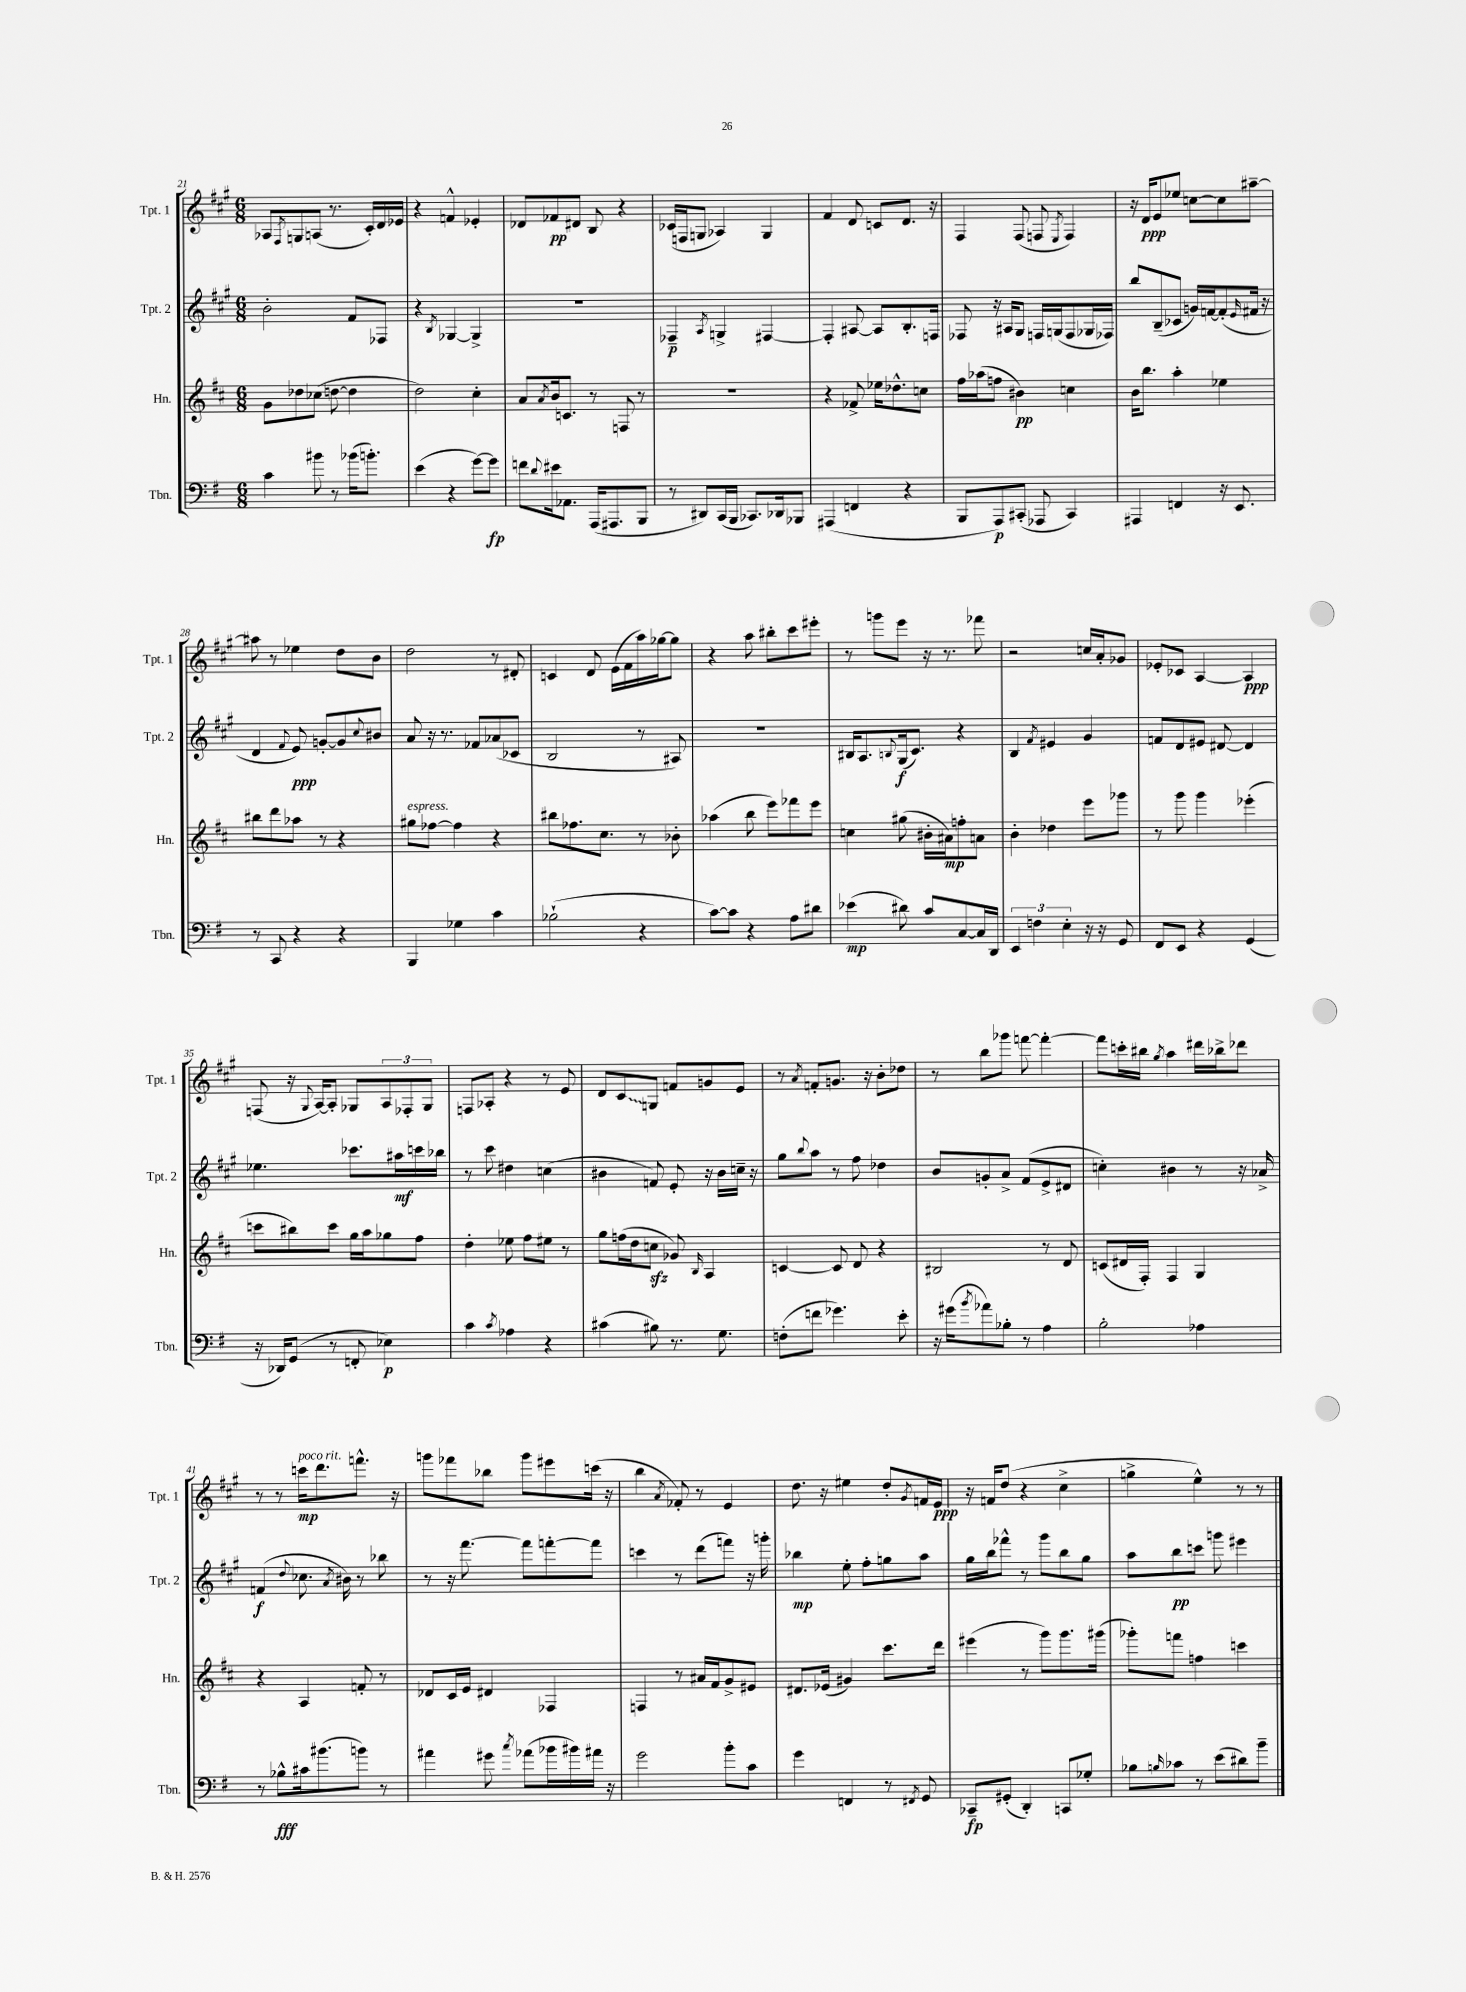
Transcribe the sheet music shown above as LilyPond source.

<<
\new StaffGroup <<
\new Staff = "s0" \with { instrumentName = "Tpt. 1" shortInstrumentName = "Tpt. 1" } {
    \clef treble \key a \major \numericTimeSignature \time 6/8
    aes8 \acciaccatura { fis8 } g8 a8( r8. cis'16-.) d'16 ees'16 |
    r4 f'4-^ ees'4-. |
    des'8 fes'8\pp dis'8 b8 r4 |
    ces'16( f16 g8 aes4) g4 |
    fis'4 d'8 c'8 d'8. r16 |
    fis4 fis8( f8 \acciaccatura { e8 } f4) |
    r16 d'16\ppp e'8 ees''8 c''8~ c''8 ais''8~-- |
    ais''8 r8 ees''4 d''8 b'8 |
    d''2 r8 dis'8-. |
    c'4 d'8 e'16( fis'16 a''16) ges''16~ ges''8 |
    r4 a''8 bis''8-. cis'''8 eis'''8-. |
    r8 g'''8 e'''8 r16 r8. fes'''8 |
    r2 c''16 a'16-. ges'8 |
    ees'8-. ces'8 a4~ a4\ppp |
    f8( r16 \appoggiatura { gis8 } a16~) a8-. ges8 \tuplet 3/2 { a8 fes8-. ges8 } |
    f8 aes8-. r4 r8 e'8 |
    d'8 \once \override Glissando.style = #'zigzag cis'8\glissando g8 f'8 g'8 e'8 |
    r8 \acciaccatura { a'8 } f'8-. g'8. r16 b'8-. des''8 |
    r8 b''8 ges'''8 f'''8~ f'''4~-. |
    f'''8 c'''16-. bis''16 \acciaccatura { gis''8 } a''4 dis'''16 bes''16-> des'''8 |
    r8 r8 c'''16\mp^\markup { \italic "poco rit." } d'''8. f'''8.-^ r16 |
    g'''8 fes'''8 bes''8 g'''8 eis'''8 c'''16( r16 |
    b''4 \acciaccatura { a'8 } fes'8-.) r8 e'4 |
    d''8. r16 eis''4 d''8-. \acciaccatura { gis'8 } f'16 e'16\ppp |
    r16 f'16 d''8( r4 cis''4-> |
    g''4-> e''4-^) r8 r8 \bar "|." |
}
\new Staff = "s1" \with { instrumentName = "Tpt. 2" shortInstrumentName = "Tpt. 2" } {
    \clef treble \key a \major \numericTimeSignature \time 6/8
    b'2-. fis'8 fes8 |
    r4 \acciaccatura { b8 } ges4~ ges4-> |
    R2. |
    fes4--\p \acciaccatura { a8 } g4-> fis4~ |
    fis4-. ais8~ ais8 b8.-. f16 |
    fes8 r16 ais16 gis8 f16 g16( f8 ges16 fes16) |
    b''8 b8--( ces'8 g'16) f'16~ f'8-.( \grace { e'16 } fis'16 r16 |
    d'4 \appoggiatura { fis'8 } e'8\ppp) g'8~-. g'8 \appoggiatura { cis''8 } bis'8 |
    a'8 r16 r8. fes'8 aes'8( ces'8 |
    b2 r8 ais8) |
    r2. |
    bis16 a8. \appoggiatura { b8 } gis16\f( cis'8.) r4 |
    b4 \acciaccatura { fis'8 } eis'4 gis'4 |
    f'8 d'8 eis'8 dis'8~ dis'4 |
    ees''4. ces'''8. ais''16\mf c'''16 bes''16 |
    r8 cis'''8 dis''4 c''4( |
    bis'4 f'8) e'8-. r16 bis'16 c''16-- r16 |
    gis''8 \appoggiatura { b''8 } a''8 r8 fis''8 des''4 |
    b'8 g'8-. a'8-> fis'8( e'8-> dis'8 |
    c''4-.) bis'4 r8 r16 aes'16-> |
    f'4\f( \appoggiatura { d''8 } ces''8. \acciaccatura { a'8 } bis'16) r8 bes''8 |
    r8 r16 fis'''8.~ fis'''8 f'''8~-. f'''8 |
    c'''4 r8 d'''8( f'''8) r16 g'''16-. |
    bes''4\mp e''8-. fis''8-. g''8 a''8 |
    gis''16 b''16 fes'''8-^ r8 gis'''8 b''8 gis''8 |
    a''8 b''8\pp c'''8 g'''8 eis'''4 \bar "|." |
}
\new Staff = "s2" \with { instrumentName = "Hn." shortInstrumentName = "Hn." } {
    \clef treble \key d \major \numericTimeSignature \time 6/8
    g'8 des''8 ces''8( d''8~ d''4 |
    d''2) cis''4-. |
    a'8 \acciaccatura { a'8 } b'16 c'8. r8 f8 r8 |
    R2. |
    r4 fes'8-> ees''16 des''8.-^ c''8 |
    fis''16 aes''16( f''8 bis'4\pp) c''4 |
    b'16 b''8. a''4-. ees''4 |
    bis''8 d'''8 aes''8 r8 r4 |
    gis''8^\markup { \italic "espress." } fes''8~ fes''4 r4 |
    bis''8 fes''8. cis''8. r8 bes'8-. |
    aes''4( b''8 e'''8) fes'''8 e'''8 |
    c''4 gis''8( bis'16-. ais'16\mp) f''8-. a'8 |
    b'4-. des''4 e'''8 ges'''8 |
    r8 g'''8 g'''4 ees'''4-.( |
    c'''8 bis''8) c'''8 g''16 a''16 ges''8 fis''8 |
    d''4-. ees''8 fis''8 eis''8 r8 |
    g''8 f''16( d''16 c''8\sfz ges'8) \grace { b16 } a4 |
    c'4~ c'8 d'8 r4 |
    bis2 r8 d'8 |
    c'8( dis'16 fis16-.) fis4 g4 |
    r4 a4 f'8-. r8 |
    des'8 cis'16 e'16 dis'4 fes4 |
    f4 r8 ais'16 fis'16 g'8-> eis'8 |
    dis'8. ees'16( gis'4) cis'''8. d'''16 |
    eis'''4( r8 g'''8) g'''8. gis'''16( |
    ges'''8-.) f'''8 f''4 c'''4 \bar "|." |
}
\new Staff = "s3" \with { instrumentName = "Tbn." shortInstrumentName = "Tbn." } {
    \clef bass \key g \major \numericTimeSignature \time 6/8
    c'4 bis'8 r8 bes'16( b'8.-.) |
    e'4( r4 g'8~) g'8\fp |
    f'8 \appoggiatura { d'8 } eis'16 aes,8. a,,16( ais,,8. b,,8 |
    r8 dis,8) c,16( b,,16 ces,8.) des,16 bes,,8 |
    ais,,4( f,4 r4 |
    b,,8 a,,8\p) cis,8-.( aes,,8 cis,4) |
    ais,,4 f,4 r16 e,8. |
    r8 c,8 r4 r4 |
    b,,4 ges4 c'4 |
    bes2-!( r4 |
    c'8~) c'8 r4 a8 dis'8 |
    ees'4\mp( dis'8) c'8 c8~ c16 d,16 |
    \tuplet 3/2 { e,4 f4 e4-. } r16 r16 g,8 |
    fis,8 e,8 r4 g,4( |
    r16 des,16) g,8( r8 f,8-. ees4\p) |
    c'4 \acciaccatura { c'8 } aes4 r4 |
    cis'4( bis8) r8. g8. |
    f8-.( f'8 ges'4.) e'8-. |
    r16 gis'16( \acciaccatura { b'8 } aes'8) bes8-. r8 a4 |
    b2-. aes4 |
    r8 bes8-^\fff cis'16 bis'8.( b'8) r8 |
    ais'4 gis'8 \acciaccatura { c''8 } aes'8( bes'16 bis'16) ais'16 r16 |
    g'2 b'8-. c'8 |
    g'4 f,4 r8 \acciaccatura { fis,8 } g,8 |
    ces,8--\fp gis,8-.( d,4-.) c,8 ges8-. |
    bes8 \grace { b16 } ces'8 r8 e'8( dis'8) b'8-- \bar "|." |
}
>>
>>
\layout { \context { \Score currentBarNumber = #21 } }
